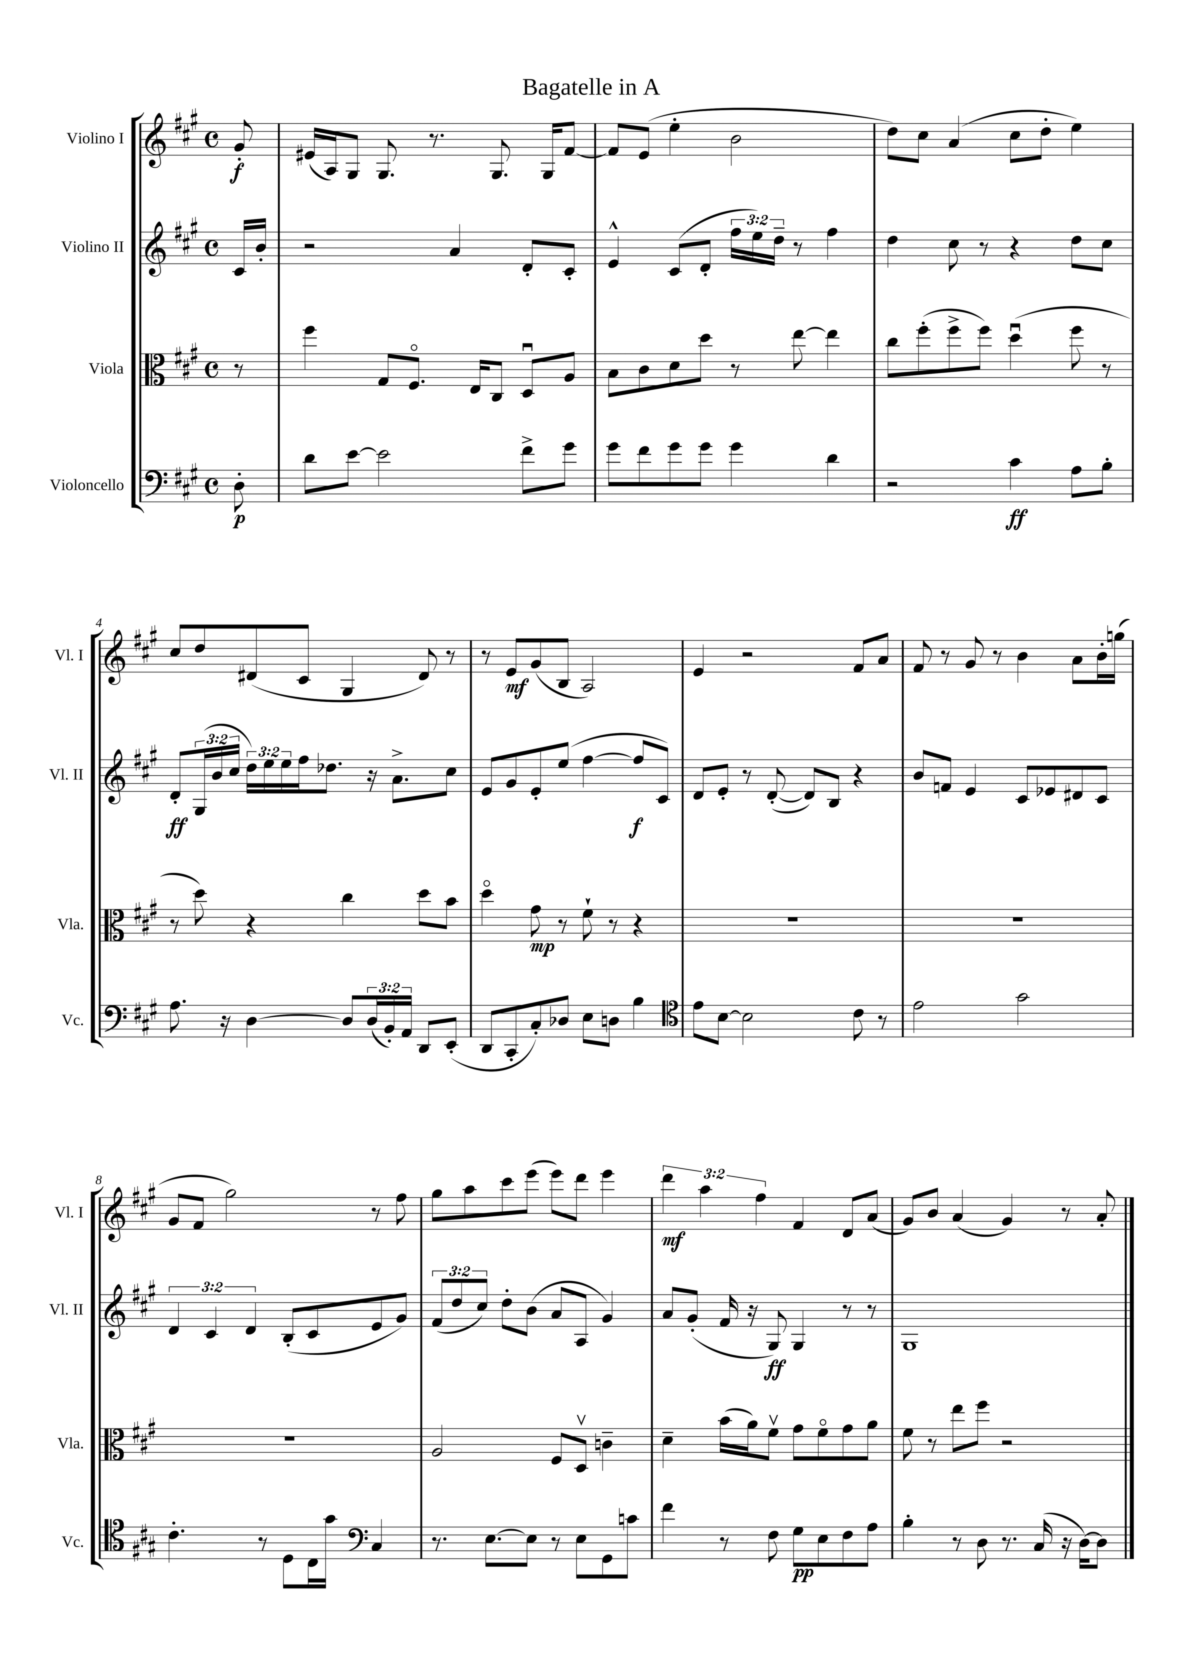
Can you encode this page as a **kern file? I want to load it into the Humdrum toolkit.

**kern	**kern	**kern	**kern
*staff4	*staff3	*staff2	*staff1
*clefF4	*clefC3	*clefG2	*clefG2
*k[f#c#g#]	*k[f#c#g#]	*k[f#c#g#]	*k[f#c#g#]
*M4/4	*M4/4	*M4/4	*M4/4
*met(c)	*met(c)	*met(c)	*met(c)
8D'\	8r	16c#/LL	8g#'/
.	.	16b'/JJ	.
=	=	=	=
8d\L	4ff#\	2r	(16e#/LL
.	.	.	16A/J)
[8e\J	.	.	8G#/J
2e\]	8G#/L	.	8.G#/
.	8.F#o/J	.	.
.	.	.	8.r
.	.	4a/	.
.	16E/LK	.	.
.	8C#/J	.	8.G#/
8f#^\L	8Du/L	8d'/L	.
.	.	.	16G#/LK
8g#\J	8A/J	8c#'/J	[8f#/J
=	=	=	=
8g#\L	8B\L	4e^^/	8f#/]L
8f#\	8c#\	.	(8e/J
8g#\	8d\	(8c#/L	4ee'\
8g#\J	8dd\J	8d'/J	.
4g#\	8r	24ff#\LL	2b\
.	.	24ee\)	.
.	.	24dd~\JJ	.
.	[8ee\	8r	.
4d\	4ee\]	4ff#\	.
=	=	=	=
2r	8cc#\L	4dd\	8dd\L)
.	(8ff#'\	.	8cc#\J
.	8ff#^\	8cc#\	(4a/
.	8ff#\J)	8r	.
4c#\	(4ddu\	4r	8cc#\L
.	.	.	8dd'\J
8A\L	8ff#\	8dd\L	4ee\)
8B'\J	8r	8cc#\J	.
=	=	=	=
8.A\	8r	8d'/L	8cc#/L
.	8dd\)	(24G#/L	8dd/
.	.	24b/	.
16r	.	.	.
.	.	24cc#/JJ	.
[4D\	4r	24dd\LL)	(8d#/
.	.	24ee\	.
.	.	24ee\	.
.	.	16ff#\J	8c#/J
.	.	8.dd-\J	.
8D/]L	4cc#\	.	4G#/
(24D/L	.	16r	.
24BB'/)	.	.	.
.	.	8.a^\L	.
24AA/JJ	.	.	.
8DD/L	8dd\L	.	8d#/)
(8EE'/J	8b\J	8cc#\J	8r
=	=	=	=
8DD/L	4ddo\	8e/L	8r
8CC#'/	.	8g#/	8e/L
8C#'/)	8g#\	8e'/	(8g#/
8D-/J	8r	(8ee/J	8B/J
8E\L	8f#`\	[4ff#\	2A/)
8D\J	8r	.	.
4B\	4r	8ff#/]L	.
.	.	8c#/J)	.
=	=	=	=
*clefC4	*	*	*
8e\L	1r	8d/L	4e/
[8B\J	.	8e'/J	.
2B\]	.	8r	2r
.	.	([8d'/	.
.	.	8d/]L)	.
.	.	8B/J	.
8c#\	.	4r	8f#/L
8r	.	.	8a/J
=	=	=	=
2e\	1r	8b/L	8f#/
.	.	8f/J	8r
.	.	4e/	8g#/
.	.	.	8r
2g#\	.	8c#/L	4b\
.	.	8e-/	.
.	.	8d#/	8a\L
.	.	8c#/J	16b'\L
.	.	.	(16gg\JJ
=	=	=	=
4.c#'\	1r	6d/	8g#/L
.	.	.	8f#/J
.	.	6c#/	.
.	.	.	2gg#\)
.	.	6d/	.
8r	.	.	.
8D\L	.	(8B'/L	.
16C#\L	.	8c#/	.
16g#\JJ	.	.	.
*clefF4	*	*	*
4C#/	.	8e/	8r
.	.	8g#/J)	8ff#\
=	=	=	=
8.r	2A/	(12f#/L	8gg#\L
.	.	12dd/	.
.	.	.	8aa\
.	.	12cc#/J)	.
[8.E\L	.	.	.
.	.	8dd'\L	8ccc#\
8E\]J	.	(8b\J	(8eee\J
8r	8F#/L	8a/L	8eee\L)
8E\L	8Dv/J	8A/J	8ddd\J
8GG#\	4c~\	4g#/)	4eee\
8c\J	.	.	.
=	=	=	=
4f#\	4d~\	8a/L	6ddd\
.	.	(8g#'/J	.
.	.	.	6aa\
8r	(16b\LL	16f#/	.
.	16a\J)	16r	.
.	.	.	6ff#\
8F#\	8f#v\J	8G#/)	.
8G#\L	8g#\L	4G#/	4f#/
8E\	8f#o\	.	.
8F#\	8g#\	8r	8d/L
8A\J	8a\J	8r	(8a/J
=	=	=	=
4B'\	8f#\	1G#	8g#/L)
.	8r	.	8b/J
8r	8ee\L	.	(4a/
8D\	8ff#\J	.	.
8.r	2r	.	4g#/)
(16C#/	.	.	.
16r	.	.	8r
[16D\LK)	.	.	.
8D\]J	.	.	8a'/
==	==	==	==
*-	*-	*-	*-
